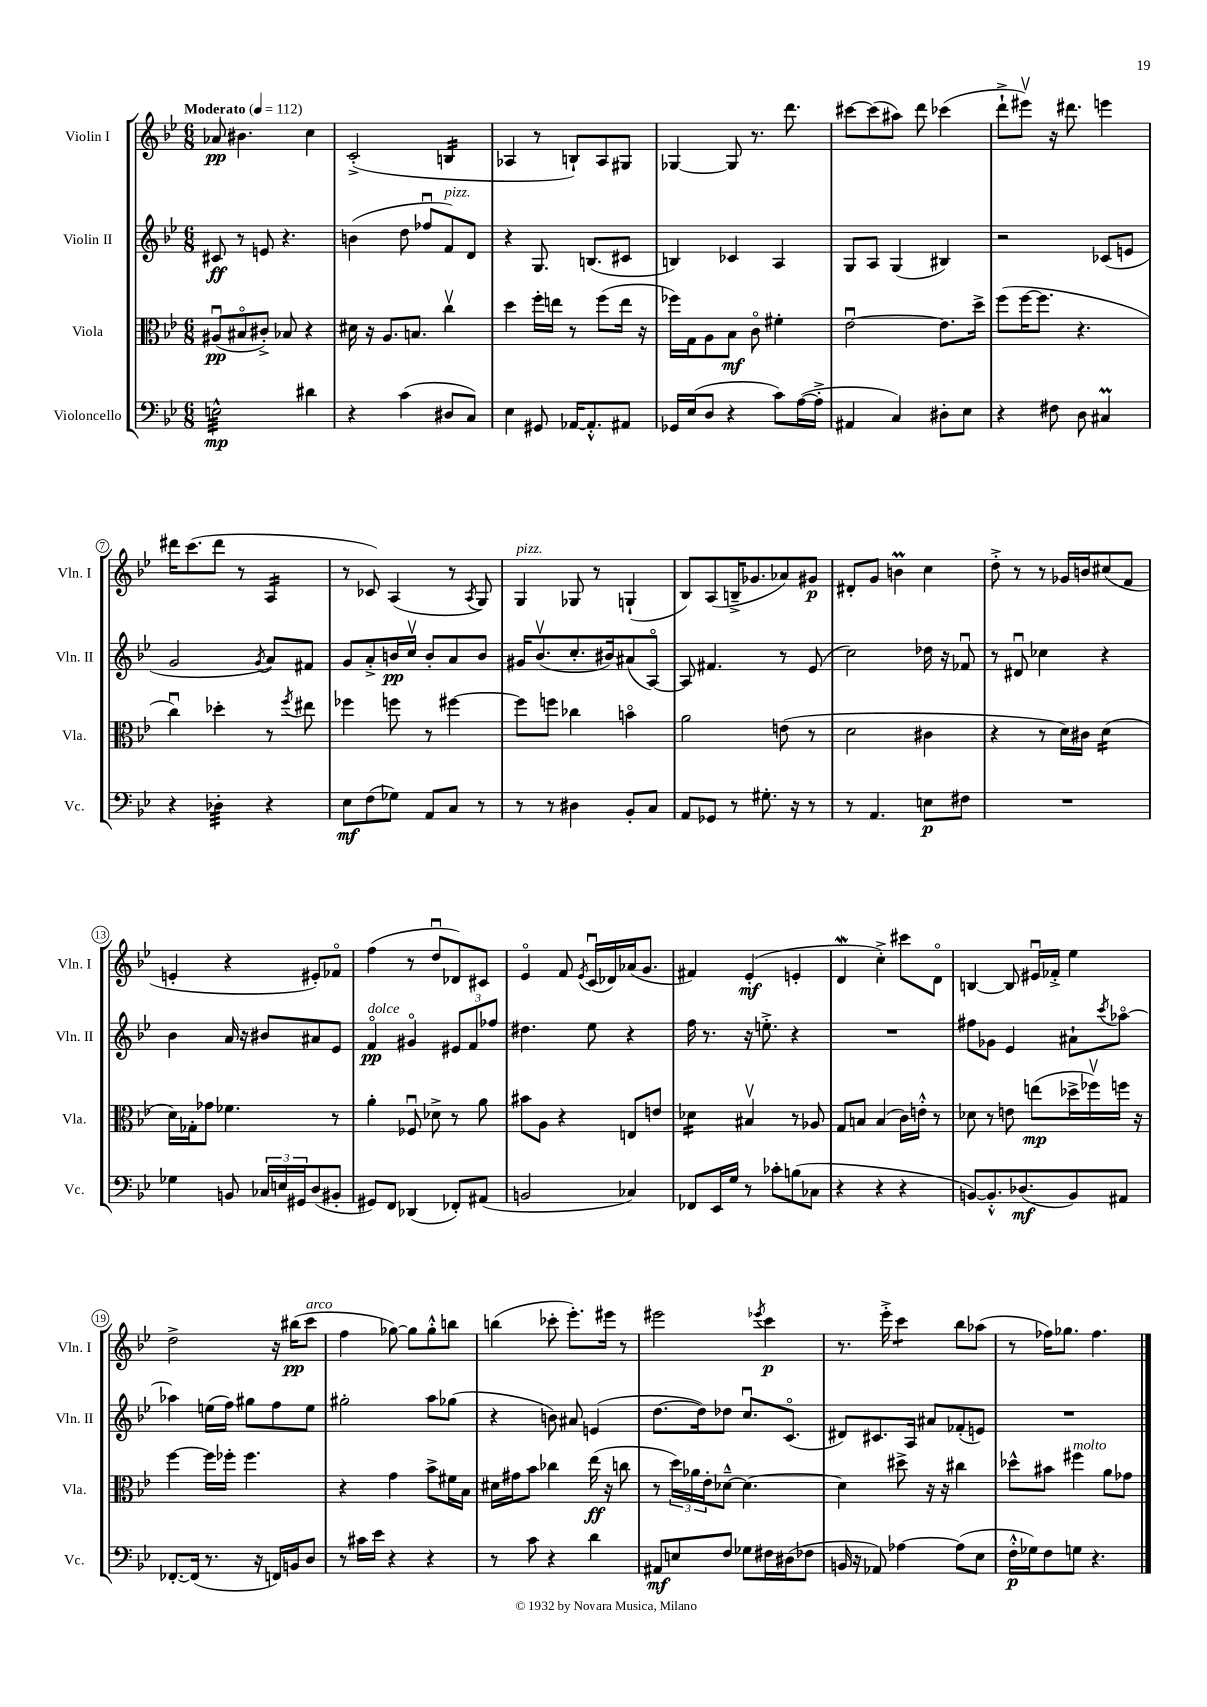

**kern	**kern	**kern	**kern
*staff4	*staff3	*staff2	*staff1
*clefF4	*clefC3	*clefG2	*clefG2
*k[b-e-]	*k[b-e-]	*k[b-e-]	*k[b-e-]
*M6/8	*M6/8	*M6/8	*M6/8
*MM112	*MM112	*MM112	*MM112
2E^^\	(8A#u/L	8c#/	8a-/
.	8B#o/	8r	4.b#\
.	8c#'^/J)	8e/	.
.	8B-/	4.r	.
4d#\	4r	.	4cc\
=	=	=	=
4r	16d#\	(4b\	(2c'^/
.	16r	.	.
.	8.A/L	.	.
(4c\	.	8dd\	.
.	8.B/J	.	.
.	.	8ff-u/L	.
8D#/L	4ccv\	8f/)	4B/
8C/J)	.	8d/J	.
=	=	=	=
4E-\	4dd\	4r	4A-/
8GG#/	16ff'\LL	8.G/	8r
.	16ee\JJ	.	.
[16AA-/LK	8r	.	8B`/L)
8.AA-'^^/]	.	(8.B/L	.
.	(8ff\L	.	8A-/
8AA#/J	16ee\Jk	8c#/J	8G#/J
.	16r	.	.
=	=	=	=
16GG-/LL	16ff-\LL)	4B/)	[4G-/
(16E-/J	16G\J	.	.
8D/J	8A\	.	.
4r	8B-\J	4c-/	8G-/]
.	8co\	.	8.r
8c\L)	4f#'\	4A/	.
.	.	.	8.ddd\
([16A\L	.	.	.
16A'^\]JJ	.	.	.
=	=	=	=
4AA#/	[2e-u\	8G/L	[8ccc#\L
.	.	8A/J	(8ccc#\]
4C/)	.	(4G/	8aa#\J)
.	.	.	8ddd\
8D#'\L	8.e-\]L	4B#/)	(4ccc-\
8E-\J	.	.	.
.	16dd^\Jk	.	.
=	=	=	=
4r	(8ff\L	2r	8ddd`^\L
.	[16ff\K	.	8eee#v\J)
.	8.ff\]J	.	.
8F#\	.	.	16r
.	.	.	8.ddd#\
8D\	4.r	.	.
4C#/	.	(8c-/L	4eee\
.	.	8e/J	.
=	=	=	=
4r	4ccu\)	2g/	16ddd#\LK
.	.	.	(8.ccc\
4D-'\	4dd-'\	.	8ddd#\J
.	.	.	8r
.	.	8qg/	.
4r	8r	8a/L)	4A/
.	8qff/	.	.
.	8ee#\	8f#/J	.
=	=	=	=
8E-\L	4ff-\	8g/L	8r
(8F\	.	8a'^/	8c-/)
8G-\J)	8ff\	16b/L	(4A/
.	.	16ccv/JJ	.
8AA/L	8r	8b'/L	.
8C/J	[4ff#\	8a/	8r
.	.	.	8qA/
8r	.	8b/J	8G/)
=	=	=	=
8r	8ff#\]L	16g#/LK	4G/
.	.	(8.b-v/	.
8r	8ff\J	.	.
4D#\	4cc-\	8.cc'/	8G-/
.	.	.	8r
.	.	16b#/k)	.
8BB-'/L	4bo\	(8a#/	(4G`/
8C/J	.	[8Ao/J)	.
=	=	=	=
8AA/L	2a\	8A/]	8B-/L)
8GG-/J	.	4.f#/	(8A/
8r	.	.	16B~^/K
.	.	.	8.g-/
8.G#'\	.	.	.
.	(8e\	8r	8a-/)
16r	.	.	.
8r	8r	(8e-/	8g#/J
=	=	=	=
8r	2d\	2cc\)	8d#'/L
4.AA/	.	.	8g/J
.	.	.	4b\
8E\L	4c#\	16dd-\	4cc\
.	.	16r	.
8F#\J	.	8f-u/	.
=	=	=	=
2.r	4r	8r	8dd'^\
.	.	8d#u/	8r
.	8r	4cc-\	8r
.	16d\LL)	.	16g-/LL
.	16c#\JJ	.	16b/J
.	(4d\	4r	(8cc#/
.	.	.	8f/J
=	=	=	=
4G-\	16d\LL)	4b-\	4e'/
.	16G-'\J	.	.
.	8g-\J	.	.
8BB/	4.f-\	16a/	4r
.	.	16r	.
24C-/LL	.	8b#/L	.
24E/	.	.	.
24GG#/J	.	.	.
(8D/	.	8a#/	8e#'/L)
8BB#'/J	8r	8e-/J	8f-o/J
=	=	=	=
8GG#/L)	4a'\	4fo/	(4ff\
8FF/J	.	.	.
(4DD-/	8F-u/	4g#o/	8r
.	8d-^\	.	8ddu/L
8FF-'/L)	8r	12e#/L	8d-/)
.	.	12f/	.
(8AA#/J	8a\	.	8c#/J
.	.	12ff-/J	.
=	=	=	=
2BB/	8b#\L	4.dd#\	4e-o/
.	8A\J	.	.
.	4r	.	8f/
.	.	.	8qe-/
.	.	8ee-\	(16cu/LL
.	.	.	16d-/)
4C-/)	8E/L	4r	(16a-/J
.	.	.	8.g/J
.	8e/J	.	.
=	=	=	=
8FF-/L	4d-\	16ff\	4f#/)
.	.	8.r	.
16EE-/L	.	.	.
16G/JJ	.	.	.
8r	4B#v/	16r	(4e-'/
.	.	8.ee'^\	.
8c-'\L	.	.	.
(8B\	8r	4r	4e'/
8C-\J	8A-/	.	.
=	=	=	=
4r	8G/L	2.r	4d/
.	8B/J	.	.
4r	(4B/	.	4cc'^\)
4r	16c\LL)	.	8ccc#\L
.	16e'^^\JJ	.	.
.	8r	.	8do\J
=	=	=	=
[8BB/L)	8d-\	8ff#\L	[4B/
8.BB'^^/]	8r	8g-\J	.
.	8e\	4e-/	8B/]
(8.D-/	.	.	.
.	(8ee\L	.	16e#u/LL
.	.	.	16f-'^/JJ
8BB/)	16dd-^\L	8a#`\L	4ee-\
.	16ff-v\)	.	.
.	.	8qccc/	.
8AA#/J	16ff\JJ	[8aa-o\J	.
.	16r	.	.
=	=	=	=
[8.FF-'/L	[4ff\	4aa-\]	2dd^\
(16FF-/]Jk	.	.	.
8.r	16ff\]LL	(16ee\LL	.
.	16ff-'\JJ	16ff\JJ)	.
.	4.ff-\	8gg#\L	.
16r	.	.	.
16FF/LL)	.	8ff\	16r
16BB/J	.	.	(16bb#\LK
8D/J	.	8ee\J	8ccc\J
=	=	=	=
8r	4r	2gg#'\	4ff\
16c#\LL	.	.	.
16e-\JJ	.	.	.
4r	4g\	.	[8gg-\)
.	.	.	8gg-\]L
4r	8b-^\L	8aa\L	8gg-'^^\
.	16f#\L	(8gg-\J	8bb\J
.	16B-\JJ	.	.
=	=	=	=
8r	16d#\LL	4r	(4bb\
.	16g#\J	.	.
8c\	8b-\J	.	.
4r	4cc-\	8b\)	8ccc-'\
.	.	8a#/	8.eee-'\L)
4d\	(16ee-\	(4e/	.
.	16r	.	16eee#\Jk
.	8cc\	.	8r
=	=	=	=
8AA#/L	8r	[8.dd\L	2eee#\
8E/	24dd\LL)	.	.
.	24a-\	.	.
.	.	16dd\]k)	.
.	24e-'\J	.	.
8F/J	[8d-~^^\J	8dd-\J	.
8G-\L	4.d-\_	8.ccu/L	.
.	.	.	8qeee-/
16F#\L	.	.	4ccc\
(16D#\J	.	(8.co/J	.
8F-\J	.	.	.
=	=	=	=
16BB/	4d-\]	8d#/L)	8.r
16r	.	.	.
8AA-/)	.	8.c#/	.
.	.	.	16eee-'^\
[4A-\	8dd#^\	.	4ccc\
.	.	16A/Jk	.
.	16r	8a#/L	.
.	16r	.	.
(8A-\]L	4cc#\	(8f-'/	8bb-\L
8E-\J	.	8e/J)	(8aa-\J
=	=	=	=
16F'^^\LL	8dd-^^\L	2.r	8r
16G-\J)	.	.	.
8F\	8b#\J	.	16ff-\LK)
.	.	.	8.gg-\J
8G\J	4ff#\	.	.
4.r	.	.	4.ff-\
.	8a\L	.	.
.	8g-\J	.	.
==	==	==	==
*-	*-	*-	*-
